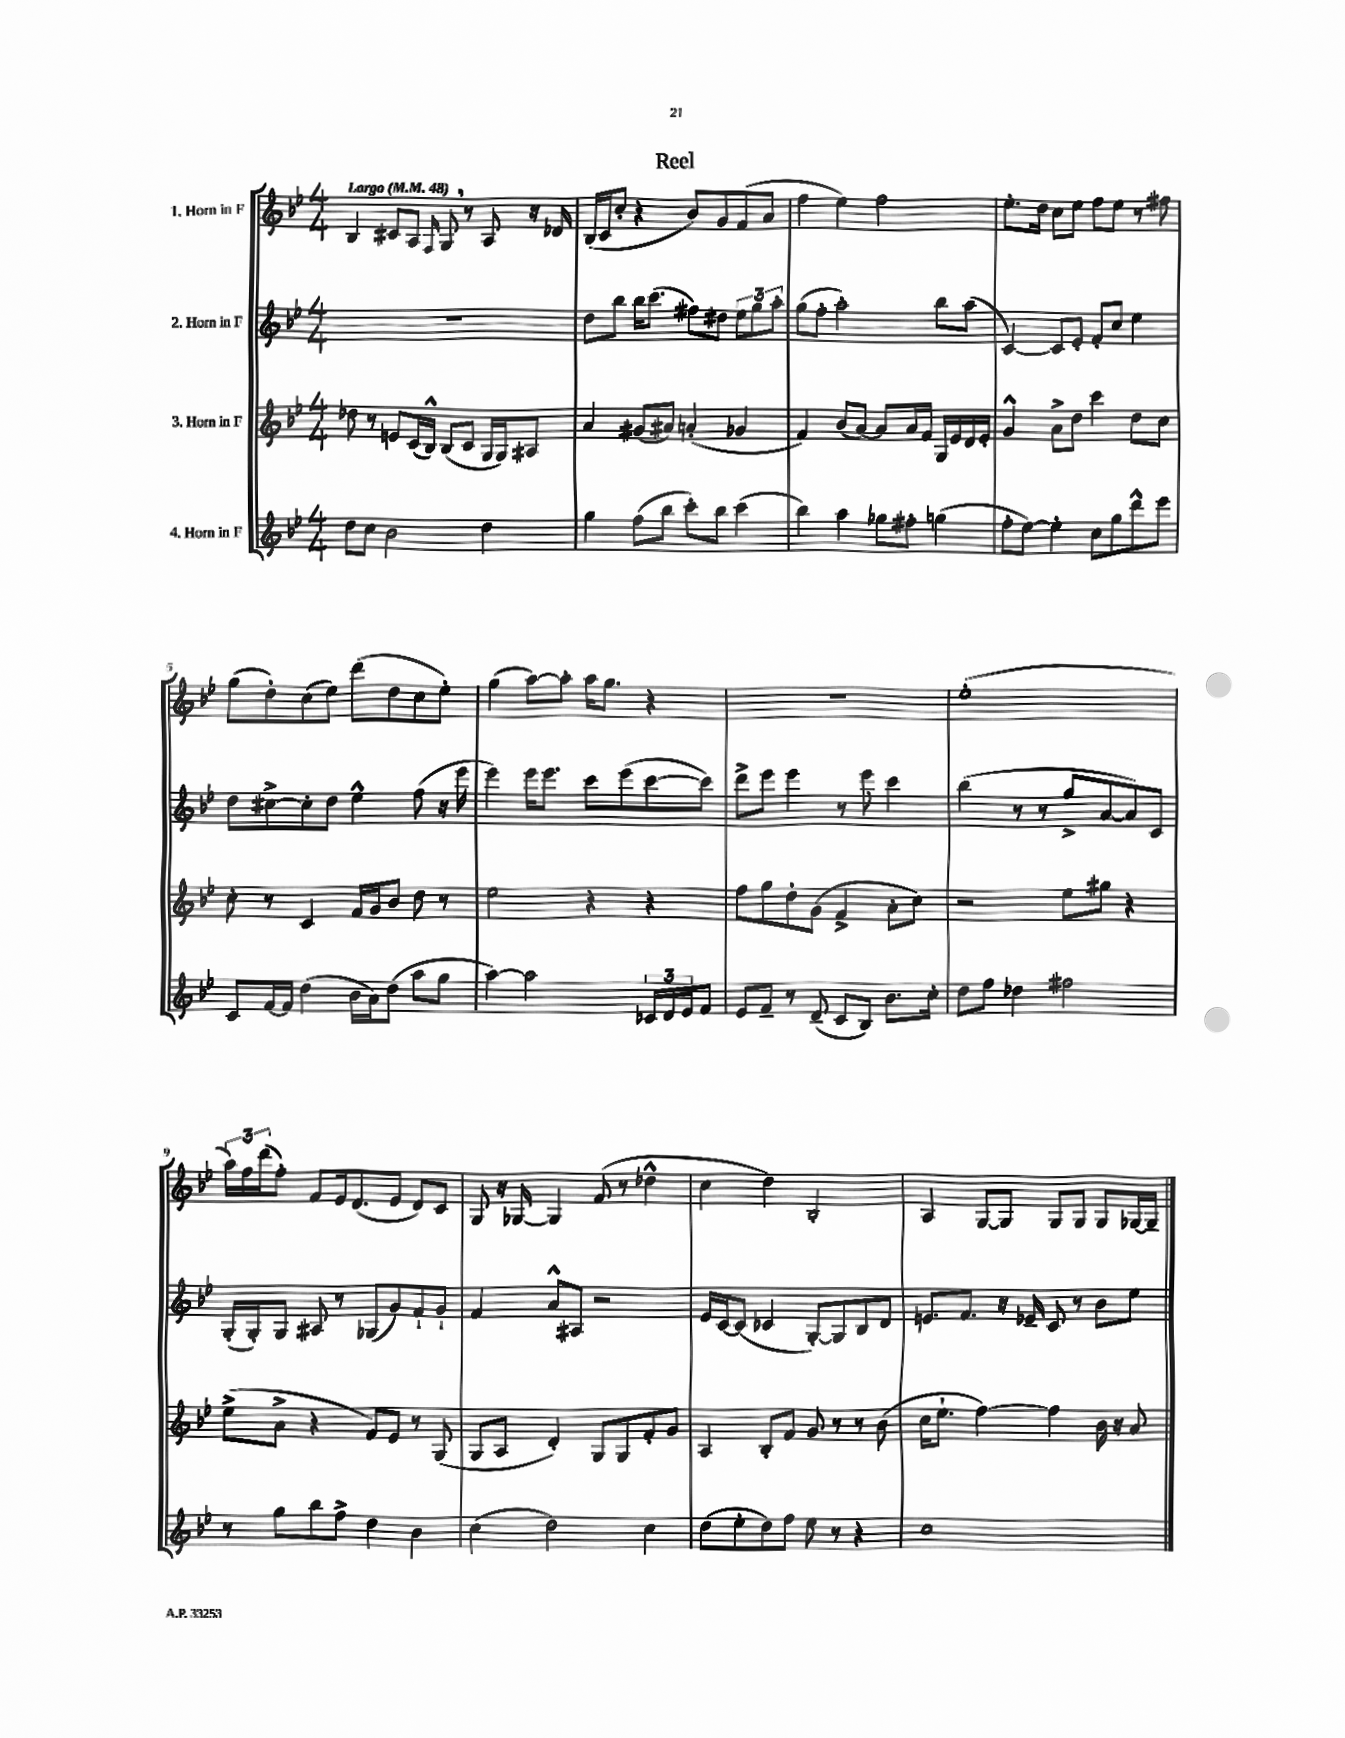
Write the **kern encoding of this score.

**kern	**kern	**kern	**kern
*staff4	*staff3	*staff2	*staff1
*clefG2	*clefG2	*clefG2	*clefG2
*k[b-e-]	*k[b-e-]	*k[b-e-]	*k[b-e-]
*M4/4	*M4/4	*M4/4	*M4/4
*MM48	*MM48	*MM48	*MM48
8dd\L	8dd-\	1r	4B-/
8cc\J	8r	.	.
2b-\	8e/L	.	8c#/L
.	(16c/L	.	8A/J
.	16B-^^/JJ)	.	.
.	.	.	16qqF/
.	(8B-/L	.	8G/
.	8c/J	.	8r
4dd\	16G/LL	.	8A/
.	16G/J)	.	.
.	8A#/J	.	16r
.	.	.	16d-/
=	=	=	=
4gg\	4a/	8dd\L	(16B-/LL
.	.	.	16c/J
.	.	8bb-\J	8cc'/J
(8ff\L	(8g#/L	16bb-\LK	4r
.	.	(8.ccc\J	.
8bb-\J	8a#/J)	.	.
8ccc'\L)	(4a'/	8ff#\L)	8b-/L)
8bb-\J	.	8dd#\J	8g/
(4ccc\	4g-/	12ee-\L	(8f/
.	.	12gg\	.
.	.	.	8a/J
.	.	12aa'\J	.
=	=	=	=
4bb-\)	4f/)	(8gg\L	4ff\
.	.	8ff'\J	.
4aa\	(8b-/L	2aa'\)	4ee-\)
.	[8a/J)	.	.
8gg-\L	8a/]L	.	2ff\
8ff#'\J	16a/L	.	.
.	16f/JJ	.	.
(4gg\	16G/LL	8bb-\L	.
.	16e-/	.	.
.	16d/	(8aa\J	.
.	16e-'/JJ	.	.
=	=	=	=
8ff'\L	4g^^/	[4c/)	8.ee-'\L
[8ee-\J)	.	.	.
.	.	.	16dd\Jk
4ee-'\]	8a^\L	8c/]L	8cc\L
.	8dd\J	8e-'/J	8ee-\J
8cc\L	4ccc\	8f'/L	8ff\L
8gg\	.	8cc/J	8ee-\J
8ddd^^\	8dd\L	4ee-\	8r
8eee-\J	8cc\J	.	8ff#\
=	=	=	=
8c/L	8cc'\	8dd\L	(8gg\L
[16f/L	8r	[8cc#^\	8dd'\)
16f/]JJ	.	.	.
(4dd\	4c/	8cc#'\]	(8cc\
.	.	8dd\J	8ee-\J)
16b-\LL	16f/LL	4ee-^^\	(8ddd\L
16a\J)	16g/J	.	.
(8dd\J	8b-/J	.	8dd\
8aa\L	8dd\	(8ff\	8cc\
8gg\J	8r	16r	8ee-'\J)
.	.	16eee-\	.
=	=	=	=
[4aa\)	2ee-\	4eee-\)	(4gg\
2aa\]	.	16eee-\LK	[8aa\L)
.	.	8.eee-\J	.
.	.	.	8aa'\]J
.	4r	8ccc\L	16aa\LK
.	.	.	8.gg\J
.	.	(8eee-\	.
24c-/LL	4r	[8ccc\	4r
24d/	.	.	.
24e-/J	.	.	.
8f/J	.	8ccc\]J)	.
=	=	=	=
8e-/L	8ff\L	8ddd^\L	1r
8f~/J	8gg\	8eee-\J	.
8r	8dd'\	4eee-\	.
(8d~/	(8g\J	.	.
8c/L	4f^/	8r	.
8B-/J)	.	8eee-\	.
8.b-\L	8a'\L	4ccc\	.
.	8cc\J)	.	.
16cc'\Jk	.	.	.
=	=	=	=
8dd\L	2r	(4bb-\	(1ee-'
8ff\J	.	.	.
4dd-\	.	8r	.
.	.	8r	.
2ff#\	8ee-\L	8gg^/L	.
.	8gg#\J	[8a/	.
.	4r	8a/])	.
.	.	8c/J	.
=	=	=	=
8r	(8ee-^\L	(16G'/LL	24aa\LL)
.	.	.	24ff\
.	.	16G'/J)	.
.	.	.	(24ddd\J
8gg\L	8a^\J	8G/J	8ff'\J)
8bb-\	4r	8A#/	8f/L
8ff^\J	.	8r	16e-/k
.	.	.	(8.d/
4dd\	8f/L)	(8G-/L	.
.	8e-/J	8g/)	8e-/J
4b-\	8r	8f`/	8d/L)
.	(8G/	8g`/J	8c/J
=	=	=	=
(4cc\	8G/L	4f/	8G/
.	8A/J	.	16r
.	.	.	[16G-/
2dd\)	4d'/)	8a^^/L	4G-/]
.	.	8A#/J	.
.	8G/L	2r	(8f/
.	8G/	.	8r
4cc\	8f'/	.	4dd-^^\
.	8g/J	.	.
=	=	=	=
(8dd\L	4A/	16e-/LL	4cc\
.	.	[16c/J	.
8ee-'\	.	(8c/]J	.
8dd\)	8B-'/L	4c-/	4dd\)
8ff\J	8f/J	.	.
8ee-\	8g/	[8G'/L)	2B-'/
8r	8r	8G/]	.
4r	8r	8B-/	.
.	(8b-\	8d/J	.
=	=	=	=
1cc	16cc\LK	8.e/L	4A/
.	8.ee-`\J	.	.
.	.	8.f/J	.
.	[4ff\)	.	[8G/L
.	.	16r	8G/]J
.	.	16e-~/	.
.	4ff\]	8c/	8G/L
.	.	8r	8G/J
.	16b-\	8b-\L	8G/L
.	16r	.	.
.	8a/	8ee-\J	[16G-/L
.	.	.	16G-~/]JJ
==	==	==	==
*-	*-	*-	*-
